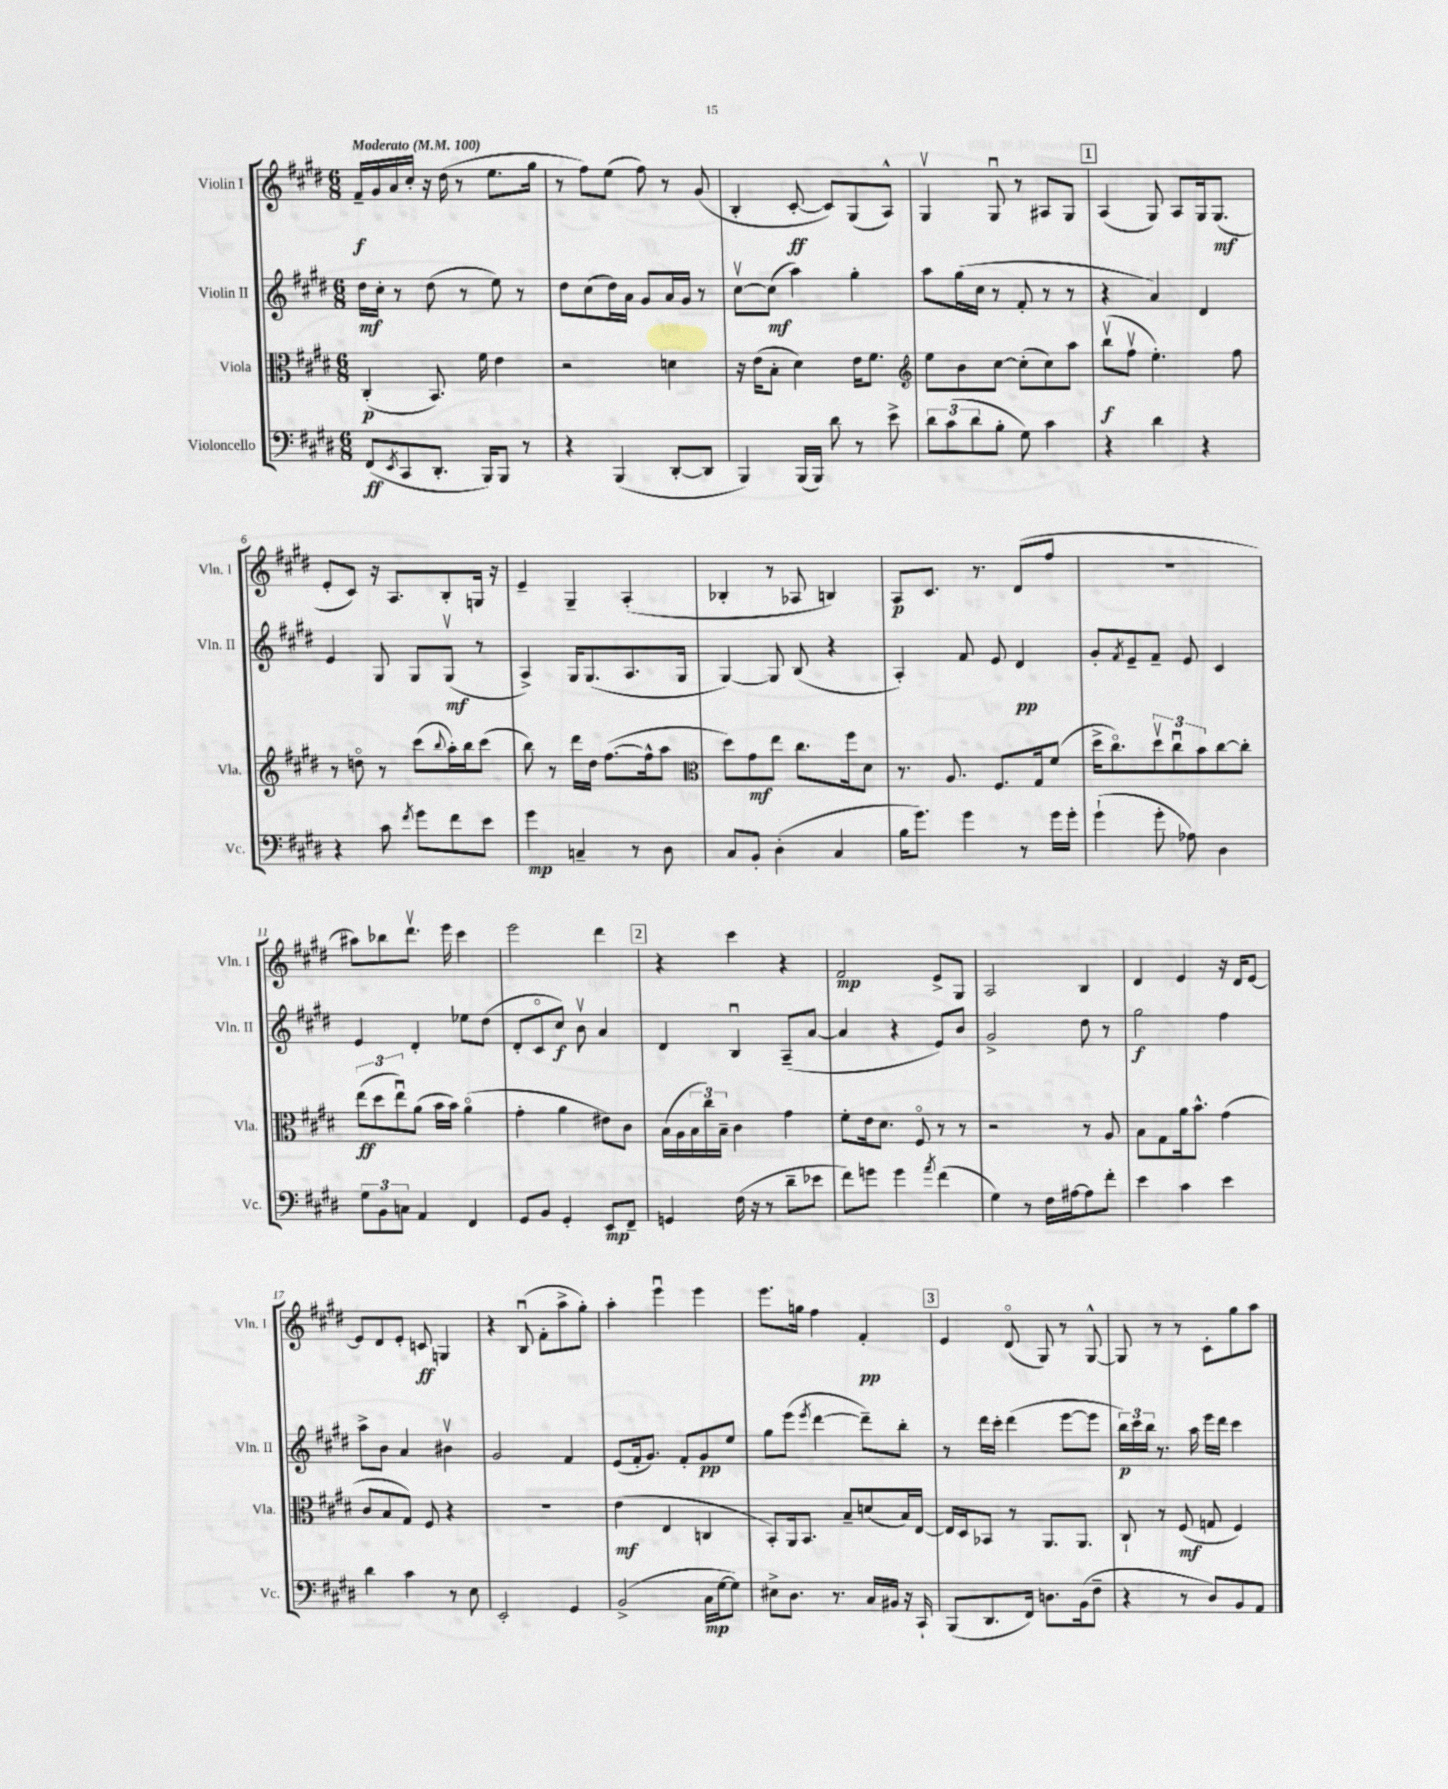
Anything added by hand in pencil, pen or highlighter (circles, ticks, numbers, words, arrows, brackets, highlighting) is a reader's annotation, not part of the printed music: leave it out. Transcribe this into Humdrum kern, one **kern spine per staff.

**kern	**dynam	**kern	**dynam	**kern	**dynam	**kern	**dynam
*part4	*part4	*part3	*part3	*part2	*part2	*part1	*part1
*staff4	*staff4	*staff3	*staff3	*staff2	*staff2	*staff1	*staff1
*I"Violoncello	*	*I"Viola	*	*I"Violin II	*	*I"Violin I	*
*I'Vc.	*	*I'Vla.	*	*I'Vln. II	*	*I'Vln. I	*
*clefF4	*	*clefC3	*	*clefG2	*	*clefG2	*
*k[f#c#g#d#]	*	*k[f#c#g#d#]	*	*k[f#c#g#d#]	*	*k[f#c#g#d#]	*
*M6/8	*	*M6/8	*	*M6/8	*	*M6/8	*
*MM100	*	*MM100	*	*MM100	*	*MM100	*
=1	=1	=1	=1	=1	=1	=1	=1
!	!	!	!	!	!	!LO:TX:a:B:t=Moderato	!
(8FF#/L	ff	(4C#'/	p	16dd#\LL	mf	16f#~/LL	f
.	.	.	.	16cc#'\JJ	.	16g#/	.
8qEE/	.	.	.	.	.	.	.
8CC#/	.	.	.	8r	.	16a/	.
.	.	.	.	.	.	16cc#'/JJ	.
8.DD#'/J	.	8.BB/)	.	(8dd#\	.	16r	.
.	.	.	.	.	.	(16dd#\	.
.	.	.	.	8r	.	8r	.
16BBB/KL)	.	16f#\	.	.	.	.	.
8BBB/J	.	4e\	.	8ee\)	.	8.ee\L	.
8r	.	.	.	8r	.	.	.
.	.	.	.	.	.	16gg#\Jk	.
=2	=2	=2	=2	=2	=2	=2	=2
4r	.	2r	.	8dd#\L	.	8r	.
.	.	.	.	(8cc#\	.	8ff#\L)	.
(4BBB/	.	.	.	16dd#\L)	.	(8ee\J	.
.	.	.	.	16a\JJ	.	.	.
.	.	.	.	8g#/L	.	8ff#\)	.
[8DD#'/L	.	4dn\	.	16a/L	.	8r	.
.	.	.	.	16g#/JJ	.	.	.
8DD#/J]	.	.	.	8r	.	(8g#/	.
=3	=3	=3	=3	=3	=3	=3	=3
4BBB/)	.	16r	.	[8cc#v\L	.	4B'/	.
.	.	(16e\KL	.	.	.	.	.
.	.	8B'\J	.	(8cc#\J]	mf	.	.
(16BBB/LL	.	4d#\)	.	4aa\)	.	[8c#'/	ff
16BBB/JJ)	.	.	.	.	.	.	.
8d#\	.	.	.	.	.	8c#/L])	.
8r	.	16e\KL	.	4gg#'\	.	(8G#/	.
.	.	8.f#\J	.	.	.	.	.
8e^\	.	.	.	.	.	8A^^/J)	.
=4	=4	=4	=4	=4	=4	=4	=4
*	*	*clefG2	*	*	*	*	*
12d#\L	.	8ee\L	.	8aa\L	.	4G#v/	.
(12c#\	.	.	.	.	.	.	.
.	.	8b\	.	(16gg#\L	.	.	.
12d#\	.	.	.	.	.	.	.
.	.	.	.	16cc#\JJ	.	.	.
8B'\J	.	[8cc#\J	.	8r	.	8G#u/	.
8G#\)	.	(8cc#'\L]	.	8f#'/	.	8r	.
4c#\	.	8cc#\)	.	8r	.	8A#X/L	.
.	.	8aa\J	.	8r	.	8G#/J	.
!!LO:REH:place=s1:t=1
=5	=5	=5	=5	=5	=5	=5	=5
4r	.	(8bbv\L	f	4r	.	(4A/	.
.	.	8ff#v\J	.	.	.	.	.
4d#\	.	4.ee'\)	.	4a/)	.	8G#/)	.
.	.	.	.	.	.	8A/L	.
4r	.	.	.	4d#/	.	16G#/k	.
.	.	.	.	.	.	(8.G#/J	mf
.	.	8ff#\	.	.	.	.	.
!!LO:LB:g=z
=6	=6	=6	=6	=6	=6	=6	=6
4r	.	8r	.	4e/	.	8e'/L	.
.	.	8ddn\	.	.	.	8c#/J)	.
8c#\	.	8r	.	8G#/	.	16r	.
.	.	.	.	.	.	8.A/L	.
8qf#/	.	.	.	.	.	.	.
8g#\L	.	(8ccc#\L	.	8G#/L	.	.	.
.	.	8qqbb/	.	.	.	.	.
8f#\	.	16aa'\L)	.	(8G#v/J	mf	8B'/	.
.	.	16bb\J	.	.	.	.	.
8e\J	.	(8ccc#\J	.	8r	.	16Gn/Jk	.
.	.	.	.	.	.	16r	.
=7	=7	=7	=7	=7	=7	=7	=7
4g#\	mp	8bb\)	.	4A^/)	.	4e~/	.
.	.	8r	.	.	.	.	.
4Cn~/	.	16ddd#\LL	.	16G#/KL	.	4G#~/	.
.	.	16dd#\JJ	.	(8.G#/	.	.	.
.	.	([8.ff#\L	.	.	.	.	.
8r	.	.	.	8.A/	.	(4A'/	.
.	.	16ff#^^\k]	.	.	.	.	.
8D#\	.	8aa\J	.	.	.	.	.
.	.	.	.	16G#/Jk	.	.	.
=8	=8	=8	=8	=8	=8	=8	=8
*	*	*clefC3	*	*	*	*	*
8C#/L	.	8dd#\L)	.	[4G#/)	.	4B-X'/	.
8BB'/J	.	8g#\	mf	.	.	.	.
(4D#'\	.	8ee\J	.	8G#/]	.	8r	.
.	.	8.cc#\L	.	(8B/	.	8A-X/	.
4C#/	.	.	.	4r	.	4Bn/)	.
.	.	16ff#\k	.	.	.	.	.
.	.	8d#\J	.	.	.	.	.
=9	=9	=9	=9	=9	=9	=9	=9
16B\KL	.	8.r	.	4A'/)	.	8A/L	p
8.g#\J)	.	.	.	.	.	.	.
.	.	.	.	.	.	8.c#/J	.
.	.	8.A/	.	.	.	.	.
4g#\	.	.	.	8f#/	.	.	.
.	.	.	.	.	.	8.r	.
.	.	8.F#/L	.	8e/	.	.	.
8r	.	.	.	4d#/	pp	(8d#/L	.
.	.	16G#/k	.	.	.	.	.
16g#\LL	.	(8f#/J	.	.	.	8ff#/J	.
16g#'\JJ	.	.	.	.	.	.	.
=10	=10	=10	=10	=10	=10	=10	=10
(4g#`\	.	16dd#^\KL	.	8g#'/L	.	2.r	.
.	.	8.cc#\)	.	.	.	.	.
.	.	.	.	8qf#/	.	.	.
.	.	.	.	8e~/	.	.	.
8g#'\	.	12dd#v\	.	8f#~/J	.	.	.
.	.	12cc#u\	.	.	.	.	.
8A-X\)	.	.	.	8e/	.	.	.
.	.	12b\	.	.	.	.	.
4D#\	.	[8cc#\	.	4c#/	.	.	.
.	.	8cc#'\J]	.	.	.	.	.
!!LO:LB:g=z
=11	=11	=11	=11	=11	=11	=11	=11
12G#\L	.	(12ee\L	ff	4e/	.	8aa#X\L)	.
12BB\	.	12dd#\	.	.	.	.	.
.	.	.	.	.	.	8bb-X\	.
12Cn\J	.	12eeu\)	.	.	.	.	.
4AA/	.	(8a\J	.	4d#'/	.	8.ddd#v\J	.
.	.	16b\LL	.	.	.	.	.
.	.	16b\JJ)	.	.	.	16eee\	.
4FF#/	.	(4a\	.	8ee-X\L	.	4ccc#\	.
.	.	.	.	(8dd#\J	.	.	.
=12	=12	=12	=12	=12	=12	=12	=12
8GG#/L	.	4g#'\	.	8d#'/L	.	2eee\	.
8BB/J	.	.	.	8c#/	.	.	.
4GG#'/	.	4a\	.	8cc#/J)	f	.	.
.	.	.	.	8bv\	.	.	.
8EE/L	mp	8e#X\L)	.	4a/	.	4ddd#\	.
8FF#~/J	.	8c#\J	.	.	.	.	.
!!LO:REH:place=s1:t=2
=13	=13	=13	=13	=13	=13	=13	=13
4GGn/	.	(16B\LL	.	4d#/	.	4r	.
.	.	16A\	.	.	.	.	.
.	.	24B\	.	.	.	.	.
.	.	24cc#\)	.	.	.	.	.
.	.	24B~\JJ	.	.	.	.	.
(16F#\	.	4c#\	.	4Bu/	.	4ccc#\	.
16r	.	.	.	.	.	.	.
8r	.	.	.	.	.	.	.
8d#~\L	.	4g#\	.	(8A~/L	.	4r	.
8e-X\J	.	.	.	[8a/J	.	.	.
=14	=14	=14	=14	=14	=14	=14	=14
8f#\L)	.	8f#'\L	.	4a/]	.	2f#/	mp
8gn\J	.	16e\k	.	.	.	.	.
.	.	8.d#\J	.	.	.	.	.
4g\	.	.	.	4r	.	.	.
.	.	8F#/	.	.	.	.	.
8qa/	.	.	.	.	.	.	.
(4f#\	.	8r	.	8e/L)	.	8e^/L	.
.	.	8r	.	8b/J	.	8G#/J	.
=15	=15	=15	=15	=15	=15	=15	=15
4G#\)	.	2r	.	2g#^/	.	2A/	.
8r	.	.	.	.	.	.	.
16F#\LL	.	.	.	.	.	.	.
[16A#X\J	.	.	.	.	.	.	.
8A#\]	.	8r	.	8dd#\	.	4B/	.
8f#'\J	.	8A/	.	8r	.	.	.
=16	=16	=16	=16	=16	=16	=16	=16
4e\	.	8B\L	.	2gg#\	f	4d#/	.
.	.	8G#\	.	.	.	.	.
4c#\	.	16a\k	.	.	.	4e/	.
.	.	8.b^^\J	.	.	.	.	.
4e\	.	(4g#\	.	4ff#\	.	16r	.
.	.	.	.	.	.	16d#/KL	.
.	.	.	.	.	.	[8e/J	.
!!LO:LB:g=z
=17	=17	=17	=17	=17	=17	=17	=17
4d#\	.	8c#/L	.	8aa^\L	.	8e/L]	.
.	.	8B/	.	8b\J	.	8d#/	.
4c#\	.	8G#/J)	.	4a/	.	8e'/J	.
.	.	8F#/	.	.	.	8cn/	ff
8r	.	4r	.	4b#Xv\	.	4Gn/	.
8E\	.	.	.	.	.	.	.
=18	=18	=18	=18	=18	=18	=18	=18
2EE'/	.	2.r	.	2g#/	.	4r	.
.	.	.	.	.	.	(8Bu/	.
.	.	.	.	.	.	8f#'\L	.
4GG#/	.	.	.	4f#/	.	8aa^\	.
.	.	.	.	.	.	8gg#'\J)	.
=19	=19	=19	=19	=19	=19	=19	=19
(2BB^/	.	(4e\	mf	(8e/L	.	4aa'\	.
.	.	.	.	16f#'/k	.	.	.
.	.	.	.	8.g#/J)	.	.	.
.	.	4E/	.	.	.	4eeeu\	.
.	.	.	.	8f#'/L	.	.	.
16C#\LL	mp	4Cn/	.	8g#/	pp	4eee\	.
[16G#\J	.	.	.	.	.	.	.
8G#\J])	.	.	.	8ee/J	.	.	.
=20	=20	=20	=20	=20	=20	=20	=20
8E#X^\L	.	8BB'/L)	.	8gg#\L	.	8.eee\L	.
8.D#\J	.	16AA/k	.	(8eee\J	.	.	.
.	.	8.BB/J	.	.	.	16ggn\Jk	.
.	.	.	.	8qeee/	.	.	.
.	.	.	.	[4ddd#\	.	4ff#\	.
8.r	.	.	.	.	.	.	.
.	.	8B~/L	.	.	.	.	.
16C#/LL	.	(8dn/	.	8ddd#~\L])	.	4f#'/	pp
16BB#X/JJ	.	.	.	.	.	.	.
16r	.	16B/L)	.	8bb'\J	.	.	.
16CC#`/	.	[16E/JJ	.	.	.	.	.
!!LO:REH:place=s1:t=3
=21	=21	=21	=21	=21	=21	=21	=21
(8BBB/L	.	16E/LL]	.	8r	.	4e/	.
.	.	16D#/J	.	.	.	.	.
8.DD#/	.	8BB-X/J	.	16ddd#\LL	.	.	.
.	.	.	.	16ccc#'\JJ	.	.	.
.	.	8r	.	(4ddd#\	.	(8d#/	.
16FF#/Jk)	.	.	.	.	.	.	.
8.Dn\L	.	8.AA/L	.	.	.	8G#/)	.
.	.	.	.	[8eee\L	.	8r	.
(16BB\k	.	8.AA/J	.	.	.	.	.
8F#~\J	.	.	.	8eee\J]	.	[8G#^^/	.
=22	=22	=22	=22	=22	=22	=22	=22
4r	.	8C#`/	.	24bb\LL)	p	8G#/]	.
.	.	.	.	24ccc#\	.	.	.
.	.	.	.	24bb\JJ	.	.	.
.	.	8r	.	8.r	.	8r	.
8r	.	(8F#/	mf	.	.	8r	.
.	.	.	.	16aa\	.	.	.
8D#/L)	.	8Gn/	.	16eee\LL	.	8c#'\L	.
.	.	.	.	16ddd#\JJ	.	.	.
8BB/	.	4F#/)	.	4ccc#\	.	8gg#\	.
8AA/J	.	.	.	.	.	8aa\J	.
==	==	==	==	==	==	==	==
*-	*-	*-	*-	*-	*-	*-	*-
